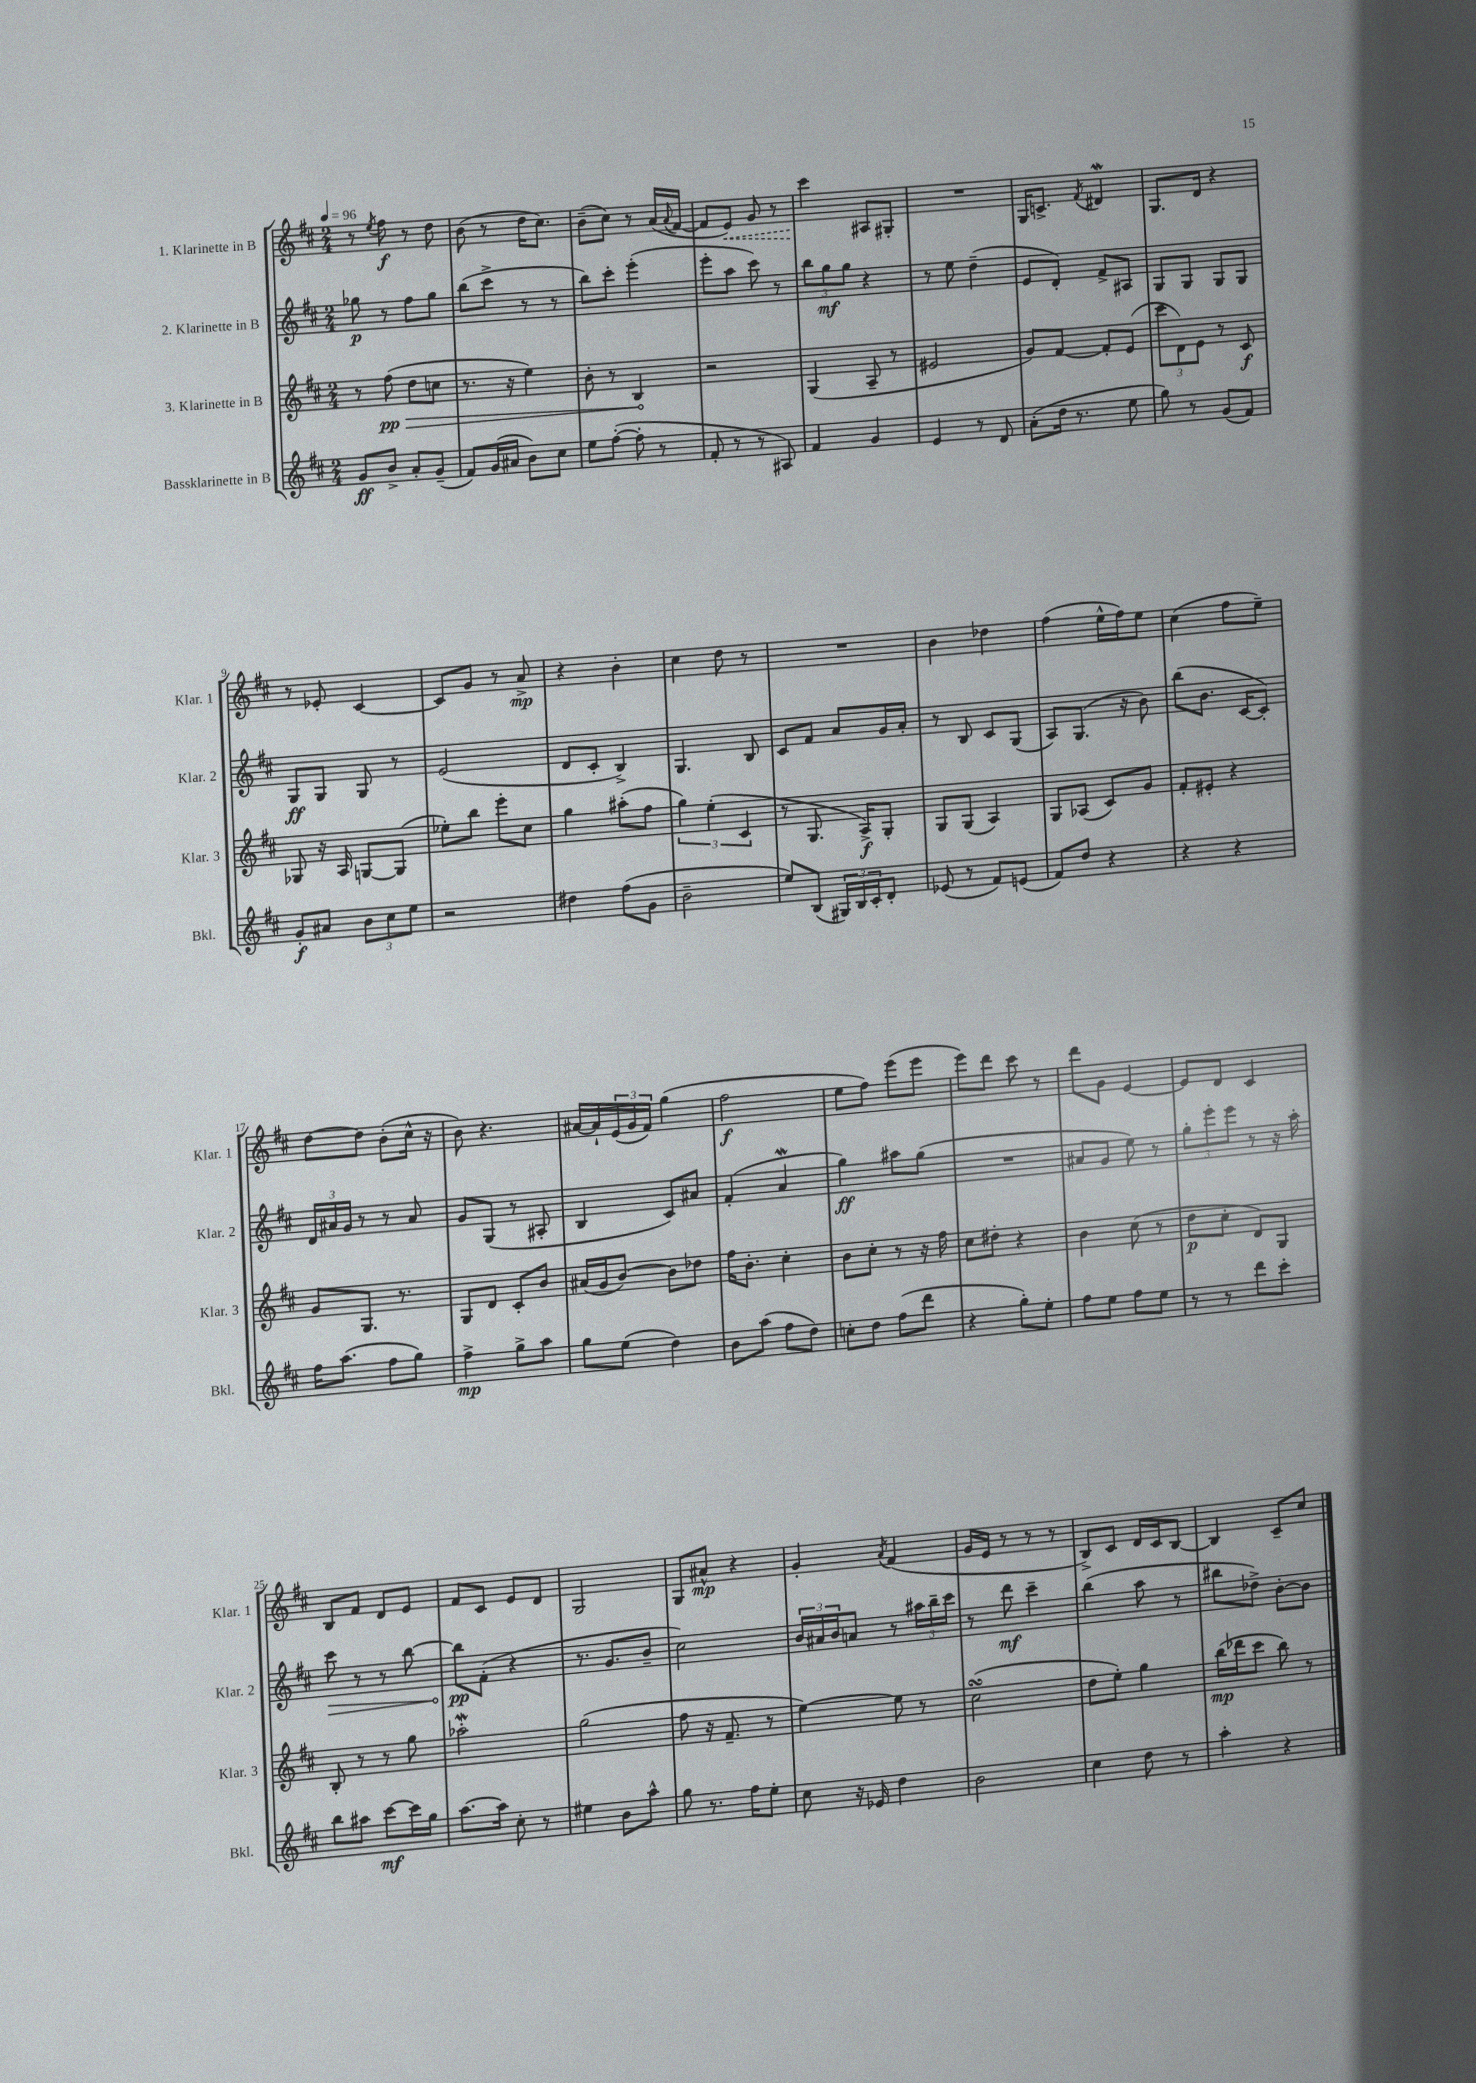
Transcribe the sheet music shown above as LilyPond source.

<<
\new StaffGroup <<
\new Staff = "s0" \with { instrumentName = "1. Klarinette in B" shortInstrumentName = "Klar. 1" } {
    \clef treble \key d \major \numericTimeSignature \time 2/4 \tempo 4 = 96
    r8 \acciaccatura { e''8 } fis''8\f r8 d''8 |
    b'8( r8 d''16 cis''8.) |
    b'8--( cis''8) r8 a'16( \appoggiatura { a'8 } fis'16~ |
    fis'8 \once \override Hairpin.style = #'dashed-line e'8\<) g'8 r8 |
    cis'''4\! ais8 gis8-. |
    R2 |
    g16 c'8.-> \acciaccatura { fis'8 } dis'4\mordent |
    g8. d'16 r4 |
    r8 ees'8-. cis'4~ |
    cis'8 g'8 r8 a'8->\mp |
    r4 b'4-. |
    cis''4 d''8 r8 |
    R2 |
    b'4 des''4 |
    fis''4( e''16-^ fis''16) e''8 |
    cis''4( fis''8 e''8--) |
    d''8~ d''8 b'8-.( cis''16-^ r16 |
    b'8) r4. |
    ais'16~ ais'16-! \tuplet 3/2 { e'16( g'16 fis'16) } g''4( |
    fis''2\f |
    e''8 fis''8) e'''8( e'''8 |
    e'''8) d'''8 cis'''8 r8 |
    d'''8 g'8 e'4~ |
    e'8 d'8 cis'4 |
    b8 fis'8 d'8 e'8 |
    fis'8 cis'8 e'8 d'8 |
    g2 |
    g8 ais'8-^\mp r4 |
    g'4-. \acciaccatura { a'8 } fis'4( |
    g'16 e'16 r8 r8 r8 |
    b8->) cis'8 d'16 cis'16 b8~ |
    b4 cis'8-- cis''8 \bar "|." |
}
\new Staff = "s1" \with { instrumentName = "2. Klarinette in B" shortInstrumentName = "Klar. 2" } {
    \clef treble \key d \major \numericTimeSignature \time 2/4
    ges''8\p r8 fis''8 ges''8 |
    b''8( cis'''8-> r8 r8 |
    b''8) cis'''8-. e'''4-.( |
    e'''8-. a''8 cis'''8) r8 |
    \tuplet 3/2 { b''8 g''8\mf g''8 } r4 |
    r8 e''8 d''4--( |
    e'8 d'8-.) fis'8-> ais8 |
    g8 g8 g8 g8 |
    g8\ff g8 g8 r8 |
    e'2( |
    d'8 cis'8-. b4->) |
    g4. b8 |
    cis'8 fis'8 a'8 g'16 a'16-. |
    r8 b8 cis'8 g8( |
    a8) g8.( r16 b'8) |
    b''8( b'8. cis'16~ cis'8-.) |
    \tuplet 3/2 { d'16 ais'16 g'16 } r8 r8 ais'8 |
    g'8 g8( r8 ais8-. |
    b4 cis'8) ais'8 |
    fis'4-.( a'4\mordent |
    g''4\ff) ais''8 g''8( |
    R2 |
    ais'8 g'8 e''8) r8 |
    \tuplet 3/2 { g''8-. e'''8-. e'''8 } r8 r16 a''16-. |
    \once \override Hairpin.circled-tip = ##t cis'''8\> r8 r8 b''8~ |
    b''8\pp\! fis'8-.( r4 |
    r8. g'8. b'8-- |
    cis''2) |
    \tuplet 3/2 { b'16 ais'16 b'16 } a'8 r8 \tuplet 3/2 { ais''16 b''16-- cis'''16 } |
    r8 d'''8\mf cis'''4-- |
    b''4( a''8 r8 |
    bis''8 des''8->) b'8~-. b'8 \bar "|." |
}
\new Staff = "s2" \with { instrumentName = "3. Klarinette in B" shortInstrumentName = "Klar. 3" } {
    \clef treble \key d \major \numericTimeSignature \time 2/4
    r8 \once \override Hairpin.circled-tip = ##t fis''8\pp\>( d''8 c''8 |
    r8. r16 e''4) |
    b'8-. r8 b4\! |
    r2 |
    g4( a8-- r8 |
    eis'2 |
    g'8) fis'8~ fis'8-. e'8( |
    \tuplet 3/2 { cis'''8 d'8) e'8 } r8 cis'8\f |
    ges8 r16 a16 g8~ g8( |
    ees''8-.) b''8 e'''8-. cis''8 |
    g''4 ais''8-.( fis''8 |
    \tuplet 3/2 { g''4) e''4-.( cis'4 } |
    r8 g8. a16->\f) g8-. |
    g8 g8( a4) |
    g8 aes8( cis'8) g'8 |
    fis'8-. eis'8-. r4 |
    g'8 g8. r8. |
    g8 d'8 cis'8-. b'8 |
    ais'16( g'16 b'8~) b'8 des''8 |
    fis''16 b'8.-. cis''4-. |
    b'8 cis''8-. r8 r16 fis''16 |
    cis''8 dis''8-. r4 |
    b'4 cis''8( r8 |
    d''8\p cis''8-. d'8) g8 |
    b8-. r8 r8 g''8 |
    aes''2-.\mordent |
    g''2( |
    fis''8 r16 fis'8.-- r8 |
    e''4~) e''8 r8 |
    cis''2\turn( |
    d''8 e''8-.) g''4 |
    b''16\mp( des'''16 cis'''8 b''8) r8 \bar "|." |
}
\new Staff = "s3" \with { instrumentName = "Bassklarinette in B" shortInstrumentName = "Bkl." } {
    \clef treble \key d \major \numericTimeSignature \time 2/4
    g'8\ff b'8-> a'8-. g'8--( |
    fis'8) g'16( ais'16 b'8) cis''8 |
    e''8 fis''8~-.( fis''8-. r8 |
    fis'8-. r8 r8 ais8) |
    fis'4 g'4 |
    e'4 r8 d'8 |
    a'8-.( d''16 r8. e''8 |
    g''8) r8 g'8( fis'8) |
    g'8-.\f ais'8 \tuplet 3/2 { b'8 cis''8 e''8 } |
    r2 |
    dis''4 fis''8( g'8 |
    b'2-- |
    e''8) b8( \tuplet 3/2 { gis16) b16 cis'16-. } d'8-. |
    ees'8( r8 fis'8) e'8( |
    fis'8) d''8 r4 |
    r4 r4 |
    fis''16 a''8.( fis''8 g''8) |
    fis''4->\mp g''8-> a''8 |
    g''8 e''8( d''4) |
    b'8 a''8( fis''8 d''8) |
    c''8-. d''8 fis''8( d'''8 |
    r4 g''8-.) e''8-. |
    fis''8 e''8 fis''8 e''8 |
    r8 r8 d'''8 cis'''8-. |
    b''8 ais''8 cis'''8~\mf cis'''16 g''16 |
    a''8.~ a''16 cis''8-. r8 |
    eis''4 b'8 a''8-^ |
    g''8 r8. fis''16 e''8-. |
    cis''8 r16 ees'16 d''4 |
    b'2 |
    cis''4 d''8 r8 |
    a''4-. r4 \bar "|." |
}
>>
>>
